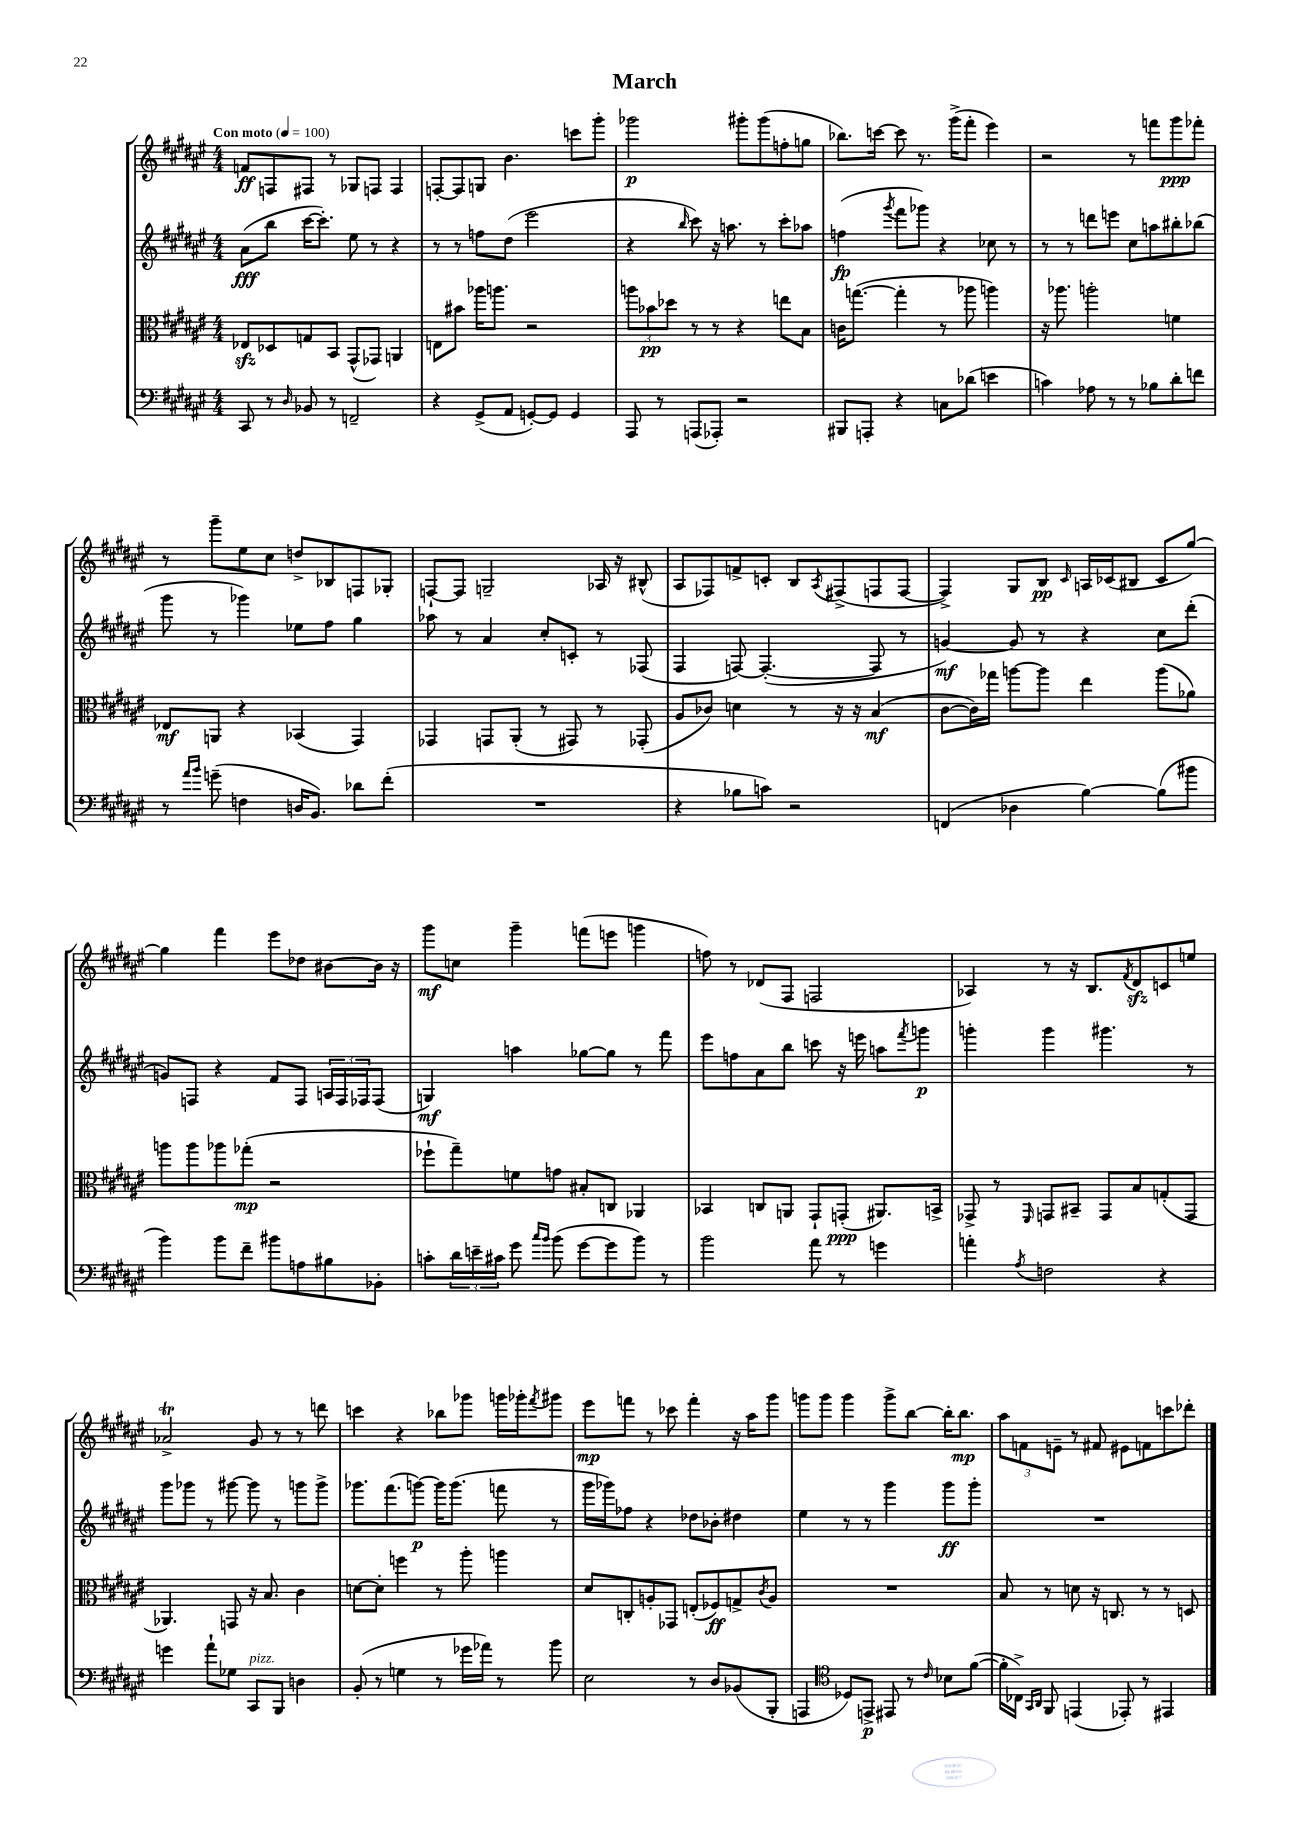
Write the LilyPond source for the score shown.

\header { title = "March" }
<<
\new StaffGroup <<
\new Staff = "s0" {
    \clef treble \key fis \major \numericTimeSignature \time 4/4 \tempo "Con moto" 4 = 100
    f'8\ff f8 fis8 r8 ges8 f8 f4 |
    f8~-. f8 g8 b'4. c'''8 gis'''8-. |
    ges'''2\p gis'''8-. gis'''8( f''8-. g''8 |
    bes''8.) c'''16~ c'''8 r8. gis'''16->( fis'''8-. eis'''4) |
    r2 r8 f'''8 gis'''8\ppp fes'''8-. |
    r8 gis'''8-- eis''8 cis''8 d''8-> bes8 f8 ges8-. |
    f8~-! f8 g2-- aes16 r16 bis8-^( |
    ais8 fes8) f'8-> c'8-. b8 \acciaccatura { ais8 } fis8->( f8 f8~ |
    f4->) gis8 b8\pp \grace { cis'16 } a16 ces'16( bis8 ces'8 gis''8~) |
    gis''4 fis'''4 eis'''8 des''8 bis'8~ bis'16 r16 |
    gis'''8\mf c''8 gis'''4-- f'''8( e'''8 g'''4 |
    f''8) r8 des'8( fis8 f2 |
    aes4) r8 r16 b8. \acciaccatura { fis'8 } dis'8\sfz c'8 e''8 |
    aes'2->\trill gis'8 r8 r8 d'''8 |
    c'''4 r4 bes''8 ges'''8 g'''16 ges'''16-. \acciaccatura { fis'''8 } gis'''8 |
    eis'''8\mp f'''8 r8 ces'''8 f'''4-. r16 ais''16 gis'''8 |
    g'''8 g'''8 g'''4 g'''8-> b''8~ b''16-. b''8.\mp |
    \tuplet 3/2 { ais''8 f'8 e'8-- } r8 fis'8 eis'8 f'8 c'''8 des'''8-. \bar "|." |
}
\new Staff = "s1" {
    \clef treble \key fis \major \numericTimeSignature \time 4/4
    ais'8\fff( b''8 cis'''16~ cis'''8.-.) eis''8 r8 r4 |
    r8 r8 f''8 dis''8( eis'''2 |
    r4 \grace { b''16 } cis'''8) r16 a''8. r8 cis'''8-. aes''8 |
    f''4\fp( \acciaccatura { gis'''8 } fis'''8 ges'''8) r4 ces''8 r8 |
    r8 r8 d'''8 e'''8 cis''8 a''8 bis''8-. bes''8( |
    gis'''8 r8 ges'''4) ees''8 fis''8 gis''4 |
    aes''8 r8 ais'4 cis''8-. c'8-. r8 fes8( |
    fis4 f8~) f4.~-.( f8 r8 |
    g'4~\mf) g'8 r8 r4 cis''8 dis'''8-.( |
    g'8) f8 r4 fis'8 f8 \tuplet 3/2 { a16 f16 fes16 } fes8( |
    g4\mf) a''4 ges''8~ ges''8 r8 fis'''8 |
    eis'''8 f''8 ais'8 b''8 c'''8 r16 e'''16 a''8 \acciaccatura { fis'''8 } g'''8\p |
    g'''4-. g'''4 gis'''4. r8 |
    gis'''8 ges'''8 r8 gis'''8~ gis'''8 r8 g'''8 g'''8-> |
    ges'''8. fis'''8.( g'''8~\p) g'''16 g'''8.( f'''8 r8 |
    gis'''16 ges'''16) fes''8 r4 des''8 bes'8-. dis''4 |
    eis''4 r8 r8 gis'''4 gis'''8\ff gis'''8-. |
    R1 \bar "|." |
}
\new Staff = "s2" {
    \clef alto \key fis \major \numericTimeSignature \time 4/4
    ees8\sfz des8 g8 b,8 gis,8-^( ges,8) a,4 |
    e8 bis'8 aes''16 a''8. r2 |
    \tuplet 3/2 { a''8 bes'8\pp des''8 } r8 r8 r4 e''8 b8 |
    c'16 g''8.~( g''4-. r8 aes''8 a''4) |
    r16 aes''8. a''2-. f'4 |
    ees8\mf a,8 r4 bes,4( gis,4) |
    ges,4 g,8 ais,8-.( r8 gis,8) r8 ges,8-.( |
    ais8 ces'8) d'4 r8 r16 r16 b4\mf( |
    cis'8~ cis'16) ges''16 a''8~ a''8 eis''4 a''8( aes'8) |
    a''8 a''8 aes''8 ges''8-.\mp( r2 |
    fes''8-! gis''8--) f'8 g'8 bis8-. c8 aes,4 |
    bes,4 c8 a,8 gis,8-! g,8-.\ppp( ais,8.) b,16-> |
    ges,8-> r8 \grace { fis,16 } g,8 bis,8-- g,8 b8 g8-.( g,8 |
    aes,4.) g,8 r16 b8. cis'4 |
    d'8~ d'8-. f''4 r8 ais''8-. a''4 |
    dis'8 c8-. a8-. ges,8 e8-.( fes8\ff) g8-> \acciaccatura { cis'8 } a8 |
    R1 |
    b8 r8 d'8 r16 c8. r8 r8 d8 \bar "|." |
}
\new Staff = "s3" {
    \clef bass \key fis \major \numericTimeSignature \time 4/4
    cis,8 r8 \grace { dis16 } bes,8 r8 f,2-- |
    r4 gis,8->( ais,8 g,8~-.) g,8 g,4 |
    ais,,8 r8 a,,8( aes,,8-.) r2 |
    bis,,8 a,,8-. r4 c8 des'8( e'4 |
    c'4) aes8 r8 r8 bes8 dis'8-. f'8 |
    r8 \grace { ais'16 b'16 } g'8--( f4 d16 b,8.) des'8 fis'8-.( |
    R1 |
    r4 bes8 c'8) r2 |
    f,4( des4 b4~) b8( bis'8 |
    b'4) b'8 fis'8-- bis'8 a8 bis8 bes,8-. |
    c'8-. \tuplet 3/2 { dis'16 e'16-- cis'16 } gis'8 \grace { cis''16 b'16 } b'8( gis'8~ gis'8 b'8) r8 |
    b'2 ais'8 r8 g'4 |
    a'4-. \acciaccatura { ais8 } f2 r4 |
    g'4 ais'8-! ges8 cis,8^\markup { \italic "pizz." } b,,8 d4 |
    b,8-.( r8 g4 r8 ges'16 aes'16) r8 b'8 |
    eis2 r8 dis8 bes,8( b,,8-. |
    a,,4 \clef tenor des8) e,8->\p eis,8 r8 \grace { cis'16 } bes8 fis'8~( |
    fis'16-. ces16->) \grace { gis,16 ais,16 } fis,8 e,4( ees,8-.) r8 eis,4 \bar "|." |
}
>>
>>
\layout { \context { \Score \remove "Bar_number_engraver" } }
